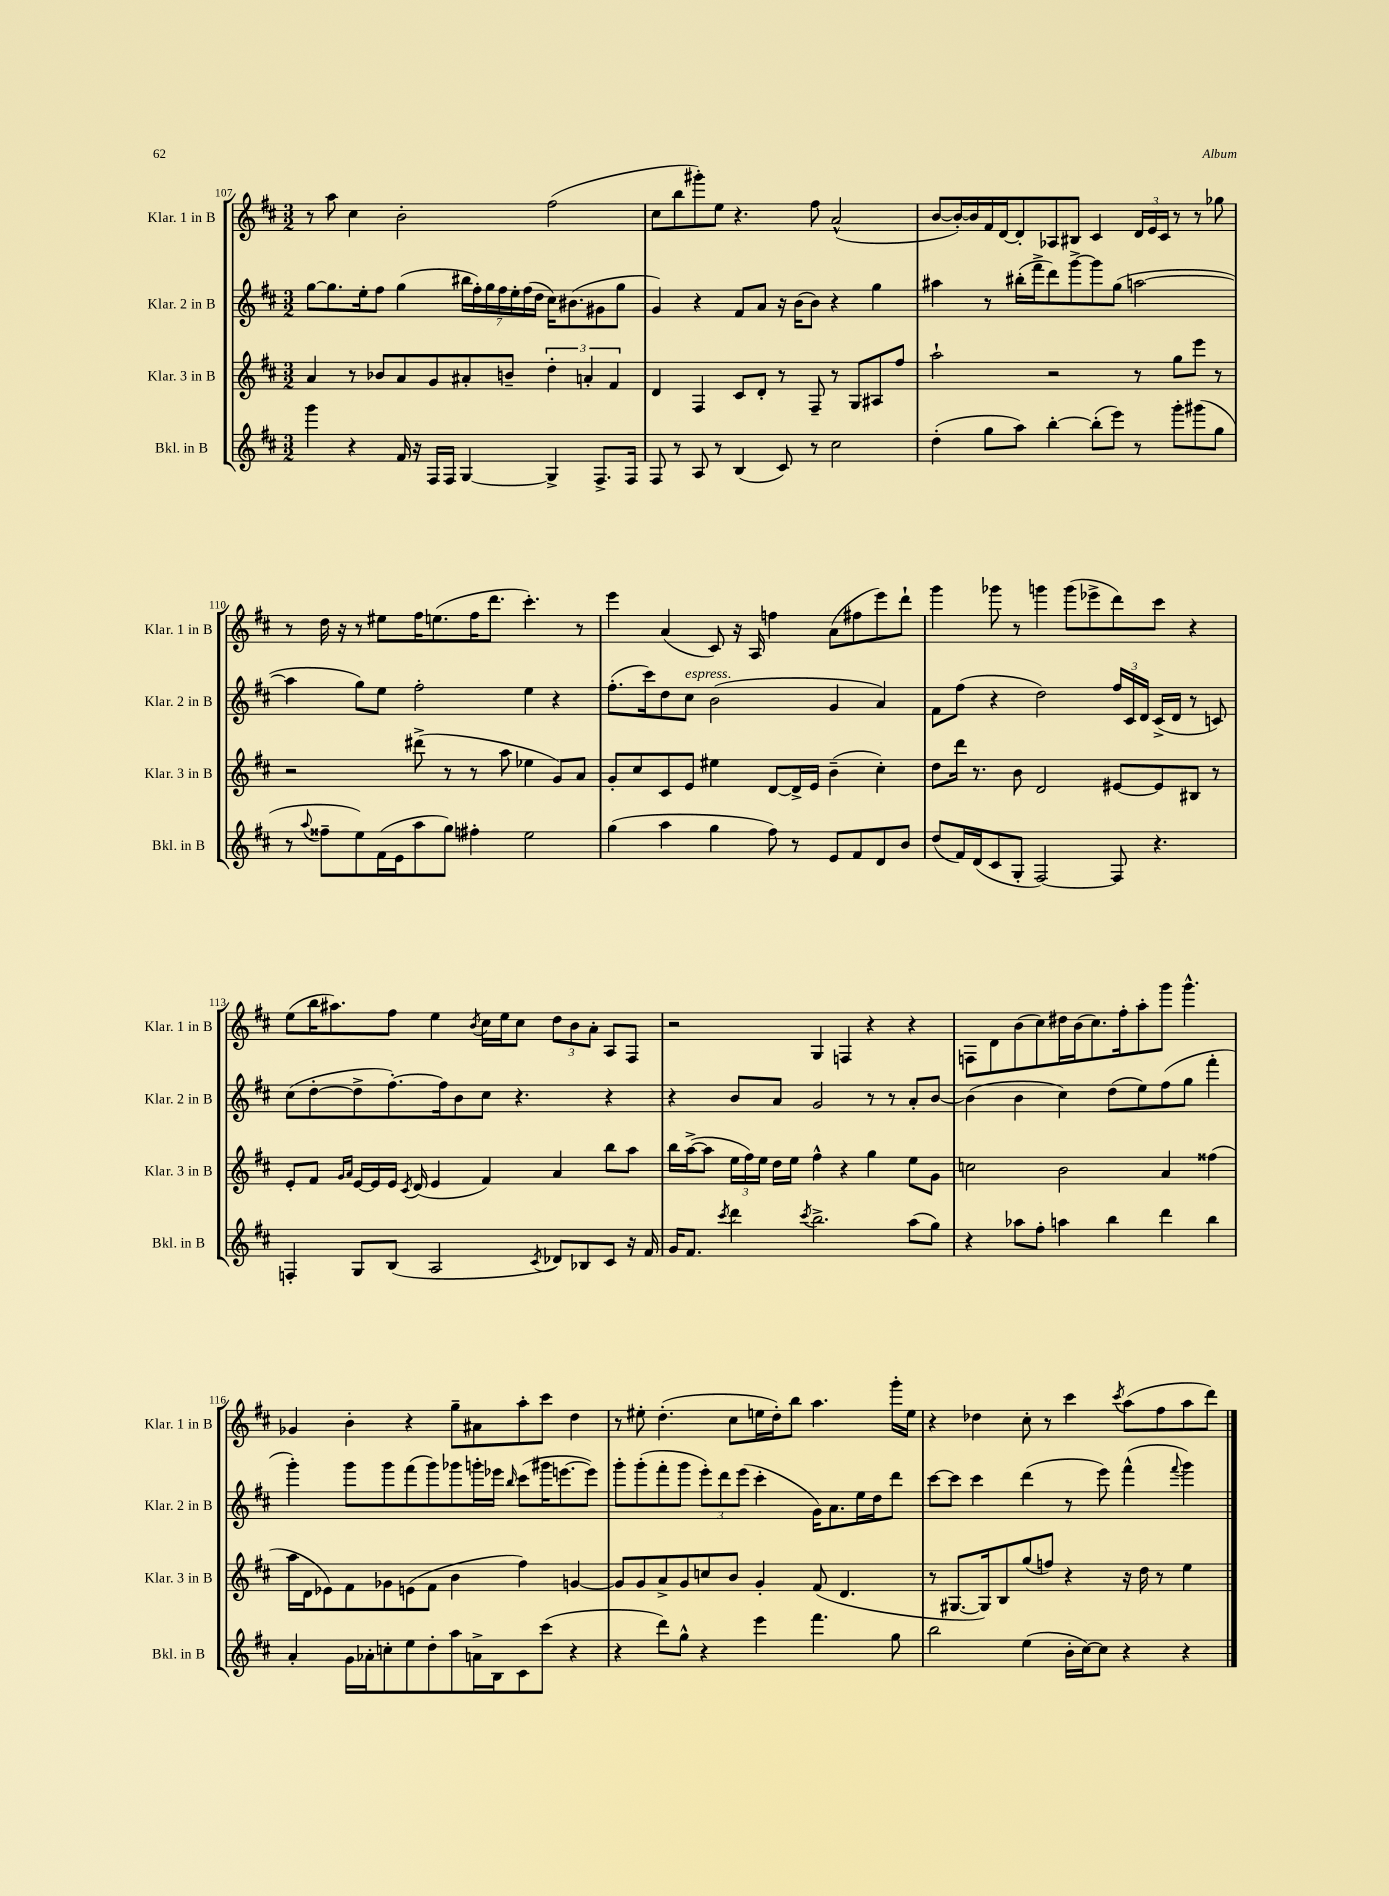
<<
\new StaffGroup <<
\new Staff = "s0" \with { instrumentName = "Klar. 1 in B" shortInstrumentName = "Klar. 1 in B" } {
    \clef treble \key d \major \numericTimeSignature \time 3/2
    \autoBeamOff r8 a''8 cis''4 b'2-. fis''2( |
    cis''8[ b''8 gis'''8-.) e''8] r4. fis''8 a'2-^( |
    b'8[~ b'16~-.) b'16 fis'16 d'16~ d'8-. aes8 bis8] cis'4 \tuplet 3/2 { d'16[ e'16 cis'16] } r8 r8 ges''8 |
    r8 d''16 r16 r8 eis''8[ fis''16 e''8.( fis''16 d'''8.] cis'''4.-.) r8 |
    e'''4 a'4( cis'8) r16 a16 f''4 a'8[( fis''8 e'''8) d'''8]-! |
    g'''4 ges'''8 r8 g'''4 g'''8[( ees'''8-> d'''8) cis'''8] r4 |
    e''8[( b''16 ais''8.) fis''8] e''4 \acciaccatura { b'8 } cis''16[ e''16 cis''8] \tuplet 3/2 { d''8[ b'8 a'8]-. } a8[ fis8] |
    r2 g4 f4 r4 r4 |
    f8[ d'8 b'8( cis''8) dis''16 b'16( cis''8.) fis''16-. a''8-. g'''8] g'''4.-^ |
    ges'4 b'4-. r4 g''8[-- ais'8 a''8-. cis'''8] d''4 |
    r8 eis''8-. d''4.-.( cis''8[ e''16 d''16-.) b''8] a''4. g'''16[-. e''16] |
    r4 des''4 cis''8-. r8 cis'''4 \acciaccatura { cis'''8 } a''8[( fis''8 a''8 d'''8]) \bar "|." |
}
\new Staff = "s1" \with { instrumentName = "Klar. 2 in B" shortInstrumentName = "Klar. 2 in B" } {
    \clef treble \key d \major \numericTimeSignature \time 3/2
    \autoBeamOff g''8[~ g''8. e''16-. fis''8] g''4( \tuplet 7/4 { bis''16[ fis''16-.) g''16 fis''16 e''16-. fis''16( d''16] } cis''16[) bis'8.( gis'8 g''8] |
    g'4) r4 fis'8[ a'8] r16 b'16[( b'8]) r4 g''4 |
    ais''4 r8 bis''16[-.( fis'''16-> d'''8) g'''8~-> g'''8 g''8]( a''2~ |
    a''4 g''8[) e''8] fis''2-. e''4 r4 |
    fis''8.[-.( cis'''16) d''8 cis''8]^\markup { \italic "espress." } b'2( g'4 a'4) |
    fis'8[ fis''8]( r4 d''2) \tuplet 3/2 { fis''16[ cis'16 d'16] } cis'16[->( d'16] r8 c'8) |
    cis''8[( d''8~-. d''8-> fis''8.~-.) fis''16 b'8 cis''8] r4. r4 |
    r4 b'8[ a'8] g'2 r8 r8 a'8[-. b'8]~ |
    b'4( b'4 cis''4) d''8[( e''8) fis''8( g''8] fis'''4-. |
    g'''4-.) g'''8[ g'''8 fis'''8( g'''8) ges'''8 g'''16-. ees'''16] \grace { b''16 } cis'''8[( gis'''16 e'''8.~ e'''8]) |
    g'''8[-. g'''8-.( fis'''8-. g'''8] \tuplet 3/2 { e'''8[-.) d'''8 e'''8]( } cis'''4-. g'16[) a'8. e''16 d''16 d'''8] |
    cis'''8[~ cis'''8] cis'''4 d'''4( r8 e'''8) fis'''4-^( \appoggiatura { fis'''8 } g'''4) \bar "|." |
}
\new Staff = "s2" \with { instrumentName = "Klar. 3 in B" shortInstrumentName = "Klar. 3 in B" } {
    \clef treble \key d \major \numericTimeSignature \time 3/2
    \autoBeamOff a'4 r8 bes'8[ a'8 g'8 ais'8-. b'8]-- \tuplet 3/2 { d''4-. a'4-. fis'4 } |
    d'4 fis4 cis'8[ d'8]-. r8 fis8-- r8 g8[ ais8 fis''8] |
    a''2-! r2 r8 g''8[ e'''8] r8 |
    r2 dis'''8->( r8 r8 a''8 ees''4 g'8[) a'8] |
    g'8[-. cis''8 cis'8 e'8] eis''4 d'8[~ d'16-> e'16] b'4--( cis''4-.) |
    d''8[ d'''16] r8. b'8 d'2 eis'8[~ eis'8 bis8] r8 |
    e'8[-. fis'8] \grace { g'16[ a'16] } e'16[~ e'16 e'16] \acciaccatura { cis'8 } d'16( e'4 fis'4) a'4 b''8[ a''8] |
    b''16[ a''16~->( a''8] \tuplet 3/2 { e''16[ fis''16) e''16] } d''16[ e''16] fis''4-^ r4 g''4 e''8[ g'8] |
    c''2 b'2 a'4 fisis''4( |
    a''16[ d'16 ees'8) fis'8 ges'8 e'8( fis'8] b'4 fis''4) g'4~ |
    g'8[ g'8 a'8-> g'8 c''8 b'8] g'4-. fis'8( d'4. |
    r8 gis8.[~ gis16) b8 g''8( f''8]) r4 r16 d''16 r8 e''4 \bar "|." |
}
\new Staff = "s3" \with { instrumentName = "Bkl. in B" shortInstrumentName = "Bkl. in B" } {
    \clef treble \key d \major \numericTimeSignature \time 3/2
    \autoBeamOff g'''4 r4 fis'16 r16 fis16[ fis16] g4~ g4-> fis8.[-> fis16] |
    fis8 r8 a8 r8 b4( cis'8) r8 cis''2 |
    d''4-.( g''8[ a''8]) b''4~-. b''8[-.( e'''8]) r8 g'''8[-. gis'''8( g''8] |
    r8 \appoggiatura { a''8 } fisis''8[-- e''8) fis'16( e'16 a''8 g''8]) fis''4-. e''2 |
    g''4( a''4 g''4 fis''8) r8 e'8[ fis'8 d'8 b'8] |
    d''8[( fis'16) d'16( cis'8 g8]-. fis2~) fis8 r4. |
    f4-. g8[ b8]( a2 \acciaccatura { cis'8 } des'8[) bes8 cis'8] r16 fis'16 |
    g'16[ fis'8.] \acciaccatura { cis'''8 } d'''4 \acciaccatura { cis'''8 } b''2.-> a''8[( g''8]) |
    r4 aes''8[ fis''8]-. a''4 b''4 d'''4 b''4 |
    a'4-. g'16[ aes'16-. c''8-. e''8 d''8-. a''8 a'16-> b16 cis'8 cis'''8]( r4 |
    r4 d'''8[) g''8]-^ r4 e'''4 fis'''4. g''8 |
    b''2 e''4( b'16[-. cis''16~) cis''8] r4 r4 \bar "|." |
}
>>
>>
\layout { \context { \Score currentBarNumber = #107 } }
